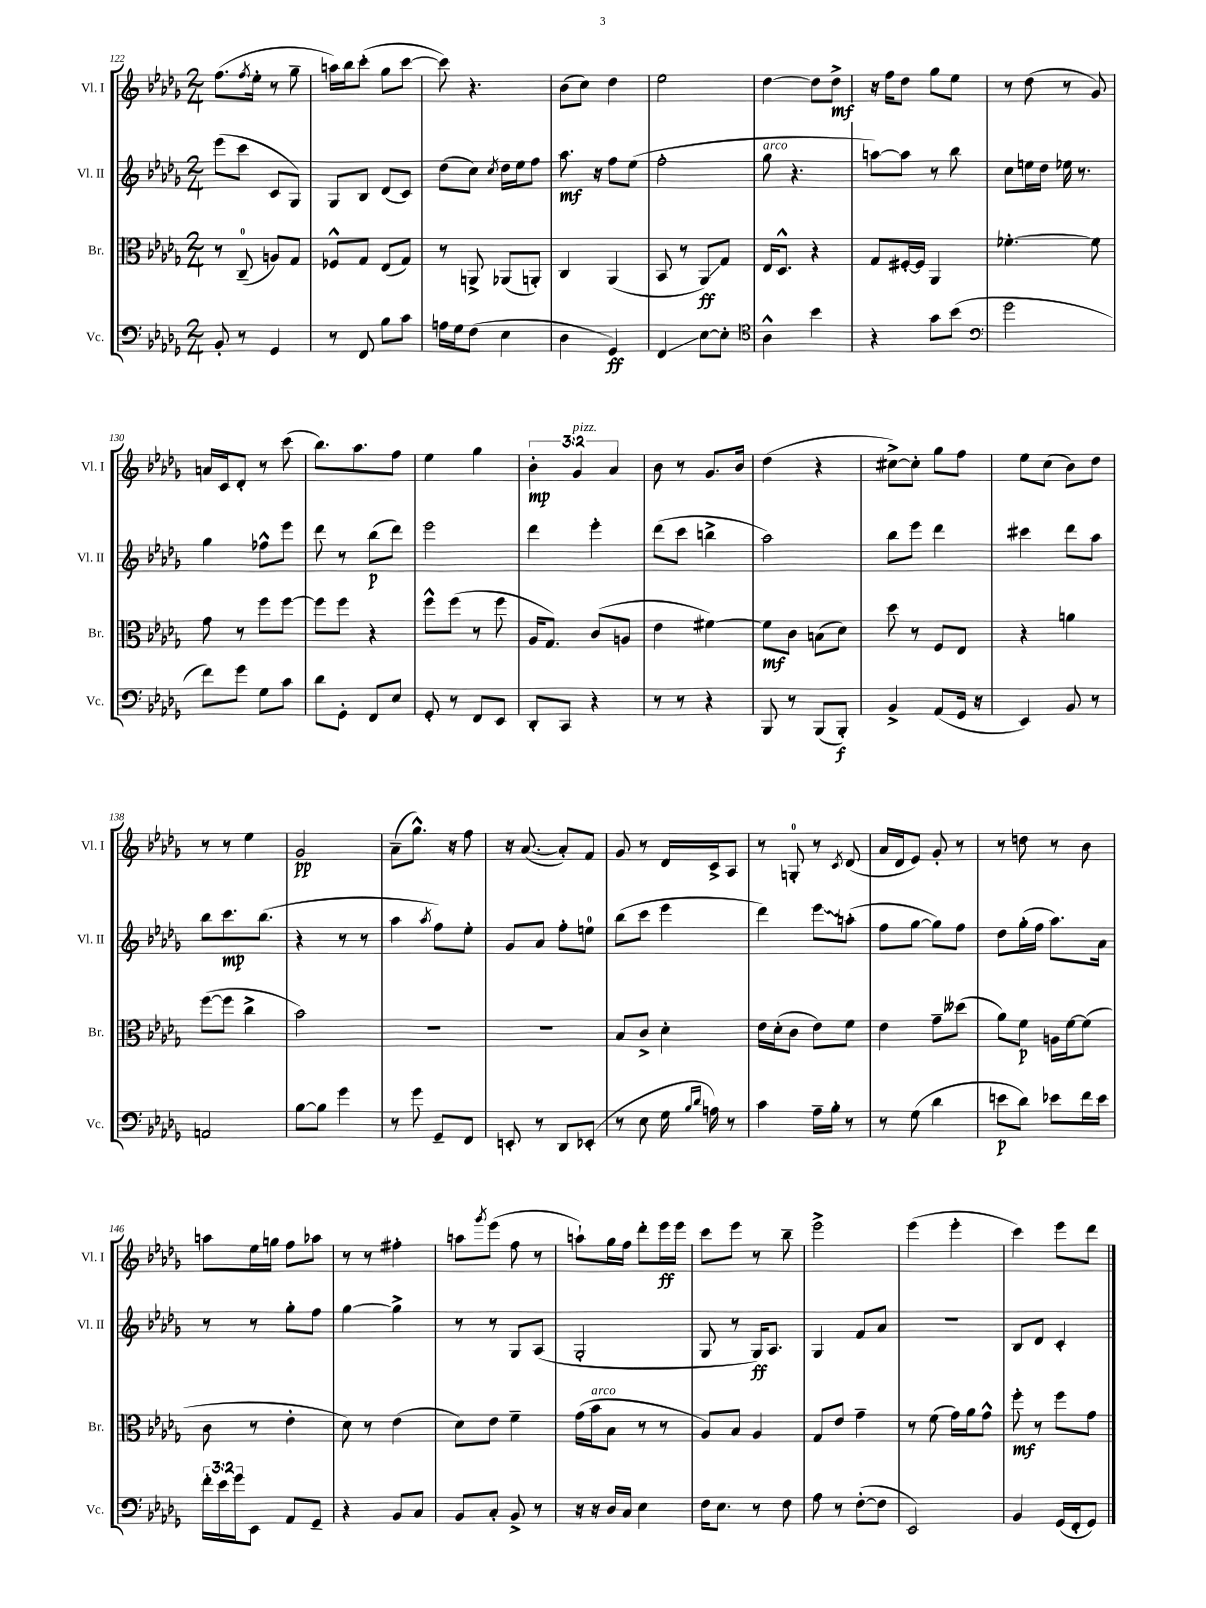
<<
\new StaffGroup <<
\new Staff = "s0" \with { instrumentName = "Vl. I" shortInstrumentName = "Vl. I" } {
    \clef treble \key des \major \numericTimeSignature \time 2/4 \override Staff.TupletNumber.text = #tuplet-number::calc-fraction-text
    f''8.( \acciaccatura { f''8 } ees''16-. r8 ges''8-- |
    a''16) bes''16 c'''8-.( ges''8 c'''8~ |
    c'''8) r4. |
    bes'8( c''8) des''4 |
    ees''2 |
    des''4~ des''8 des''8->\mf |
    r16 f''16 des''8 ges''8 ees''8 |
    r8 des''8( r8 ges'8) |
    a'16 c'16 des'8-. r8 c'''8( |
    bes''8.) aes''8. f''8 |
    ees''4 ges''4 |
    \tuplet 3/2 { bes'4-.\mp ges'4^\markup { \italic "pizz." } aes'4 } |
    bes'8 r8 ges'8. bes'16 |
    des''4( r4 |
    cis''8~->) cis''8-. ges''8 f''8 |
    ees''8 c''8( bes'8) des''8 |
    r8 r8 ees''4 |
    ges'2\pp |
    aes'8--( ges''8.-^) r16 f''8 |
    r16 aes'8.~( aes'8-.) f'8 |
    ges'8 r8 des'16 c'16-> aes8 |
    r8 g8-0-. r8 \acciaccatura { c'8 } des'8( |
    aes'16 des'16 ees'8) ges'8-. r8 |
    r8 d''8 r8 bes'8 |
    a''8 ees''16 g''16 f''8 aes''8 |
    r8 r8 fis''4-. |
    a''8 \acciaccatura { ges'''8 } ees'''8( f''8 r8 |
    a''8-!) ges''16 f''16 des'''8-. ees'''16\ff ees'''16 |
    c'''8 ees'''8 r8 bes''8-- |
    ees'''2-> |
    ees'''4( ees'''4-. |
    c'''4) ees'''8 des'''8 \bar "|." |
}
\new Staff = "s1" \with { instrumentName = "Vl. II" shortInstrumentName = "Vl. II" } {
    \clef treble \key des \major \numericTimeSignature \time 2/4
    ees'''8( c'''8 c'8 ges8) |
    ges8 bes8 des'8( c'8) |
    des''8( c''8) \acciaccatura { c''8 } des''16 ees''16 f''8 |
    aes''8.\mf r16 f''8 ees''8( |
    f''2-. |
    ges''8^\markup { \italic "arco" } r4. |
    a''8~) a''8 r8 bes''8 |
    c''8 e''16 des''16 ees''16 r8. |
    ges''4 fes''8-^ ees'''8 |
    des'''8 r8 bes''8\p( des'''8) |
    ees'''2 |
    des'''4 ees'''4-. |
    des'''8( c'''8 b''4-> |
    aes''2) |
    bes''8 ees'''8 des'''4 |
    cis'''4 des'''8 aes''8 |
    bes''8 c'''8.\mp bes''8.( |
    r4 r8 r8 |
    aes''4 \acciaccatura { aes''8 } f''8) ees''8-. |
    ges'8 aes'8 f''8-. e''8-0 |
    bes''8( c'''8 ees'''4 |
    des'''4) \once \override Glissando.style = #'zigzag ees'''8\glissando a''8-.( |
    f''8 ges''8~ ges''8) f''8 |
    des''8 ges''16-.( f''16 aes''8.) aes'16 |
    r8 r8 ges''8-. f''8 |
    ges''4~ ges''4-> |
    r8 r8 ges8 aes8( |
    ges2-. |
    ges8 r8 ges16\ff) aes8. |
    ges4 f'8 aes'8 |
    r2 |
    bes8 des'8 c'4-. \bar "|." |
}
\new Staff = "s2" \with { instrumentName = "Br." shortInstrumentName = "Br." } {
    \clef alto \key des \major \numericTimeSignature \time 2/4
    r8 c8-0--( a8) ges8 |
    fes8-^ ges8 ees8( ges8) |
    r8 a,8-> aes,8( a,8-.) |
    c4 aes,4( |
    bes,8 r8 aes,8\glissando\ff) ges8 |
    ees16 des8.-^ r4 |
    ges8 fis16~-. fis16 aes,4 |
    fes'4.~-. fes'8 |
    ges'8 r8 f''8 f''8~ |
    f''8 f''8 r4 |
    f''8-^ f''8( r8 f''8 |
    aes16 ges8.) c'8( a8 |
    ees'4 fis'4~) |
    fis'8\mf c'8 b8( des'8) |
    des''8 r8 f8 ees8 |
    r4 a'4 |
    f''8~( f''8 c''4-> |
    bes'2) |
    r2 |
    R2 |
    bes8 c'8-> des'4-. |
    ees'16 des'16-.( c'8 ees'8) f'8 |
    ees'4 ges'8-- deses''8( |
    aes'8) f'8\p a16 f'16~ f'8( |
    c'8 r8 ees'4-. |
    des'8) r8 ees'4( |
    des'8) ees'8 f'4-- |
    ges'16( bes'16^\markup { \italic "arco" } bes8 r8 r8 |
    aes8) bes8 aes4 |
    ges8 ees'8 ges'4-- |
    r8 f'8( ges'16) aes'16 ges'8-^ |
    f''8-.\mf r8 f''8 ges'8 \bar "|." |
}
\new Staff = "s3" \with { instrumentName = "Vc." shortInstrumentName = "Vc." } {
    \clef bass \key des \major \numericTimeSignature \time 2/4 \override Staff.TupletNumber.text = #tuplet-number::calc-fraction-text
    bes,8-. r8 ges,4 |
    r8 f,8 bes8 c'8 |
    a16 ges16 f8( ees4 |
    des4 ges,4\ff) |
    f,4\glissando ees8~ ees8-. |
    \clef tenor aes4-^ bes'4 |
    r4 ges'8 bes'8( |
    \clef bass ges'2 |
    f'8) ges'8 ges8 c'8 |
    des'8 ges,8-. f,8 ees8 |
    ges,8-. r8 f,8 ees,8 |
    des,8-. c,8 r4 |
    r8 r8 r4 |
    bes,,8 r8 bes,,8( bes,,8-.\f) |
    bes,4-> aes,8( ges,16 r16 |
    ees,4) bes,8 r8 |
    a,2 |
    bes8~ bes8 ges'4 |
    r8 ges'8 ges,8-- f,8 |
    e,8-. r8 des,8 ees,8-.( |
    r8 ees8 ges16 \grace { bes16 des'16 } a16) r8 |
    c'4 aes16-- bes16-. r8 |
    r8 ges8( des'4 |
    e'8\p des'8) ees'8 f'16 ees'16 |
    \tuplet 3/2 { f'16-. ees'16 ges'16 } ees,8 aes,8 ges,8-- |
    r4 bes,8 c8 |
    bes,8 c8-. bes,8-> r8 |
    r16 r16 des16 c16 ees4 |
    f16 ees8. r8 f8 |
    aes8 r8 f8~-.( f8 |
    ees,2) |
    bes,4 ges,16( f,16-. ges,8) \bar "|." |
}
>>
>>
\layout { \context { \Score currentBarNumber = #122 } }
